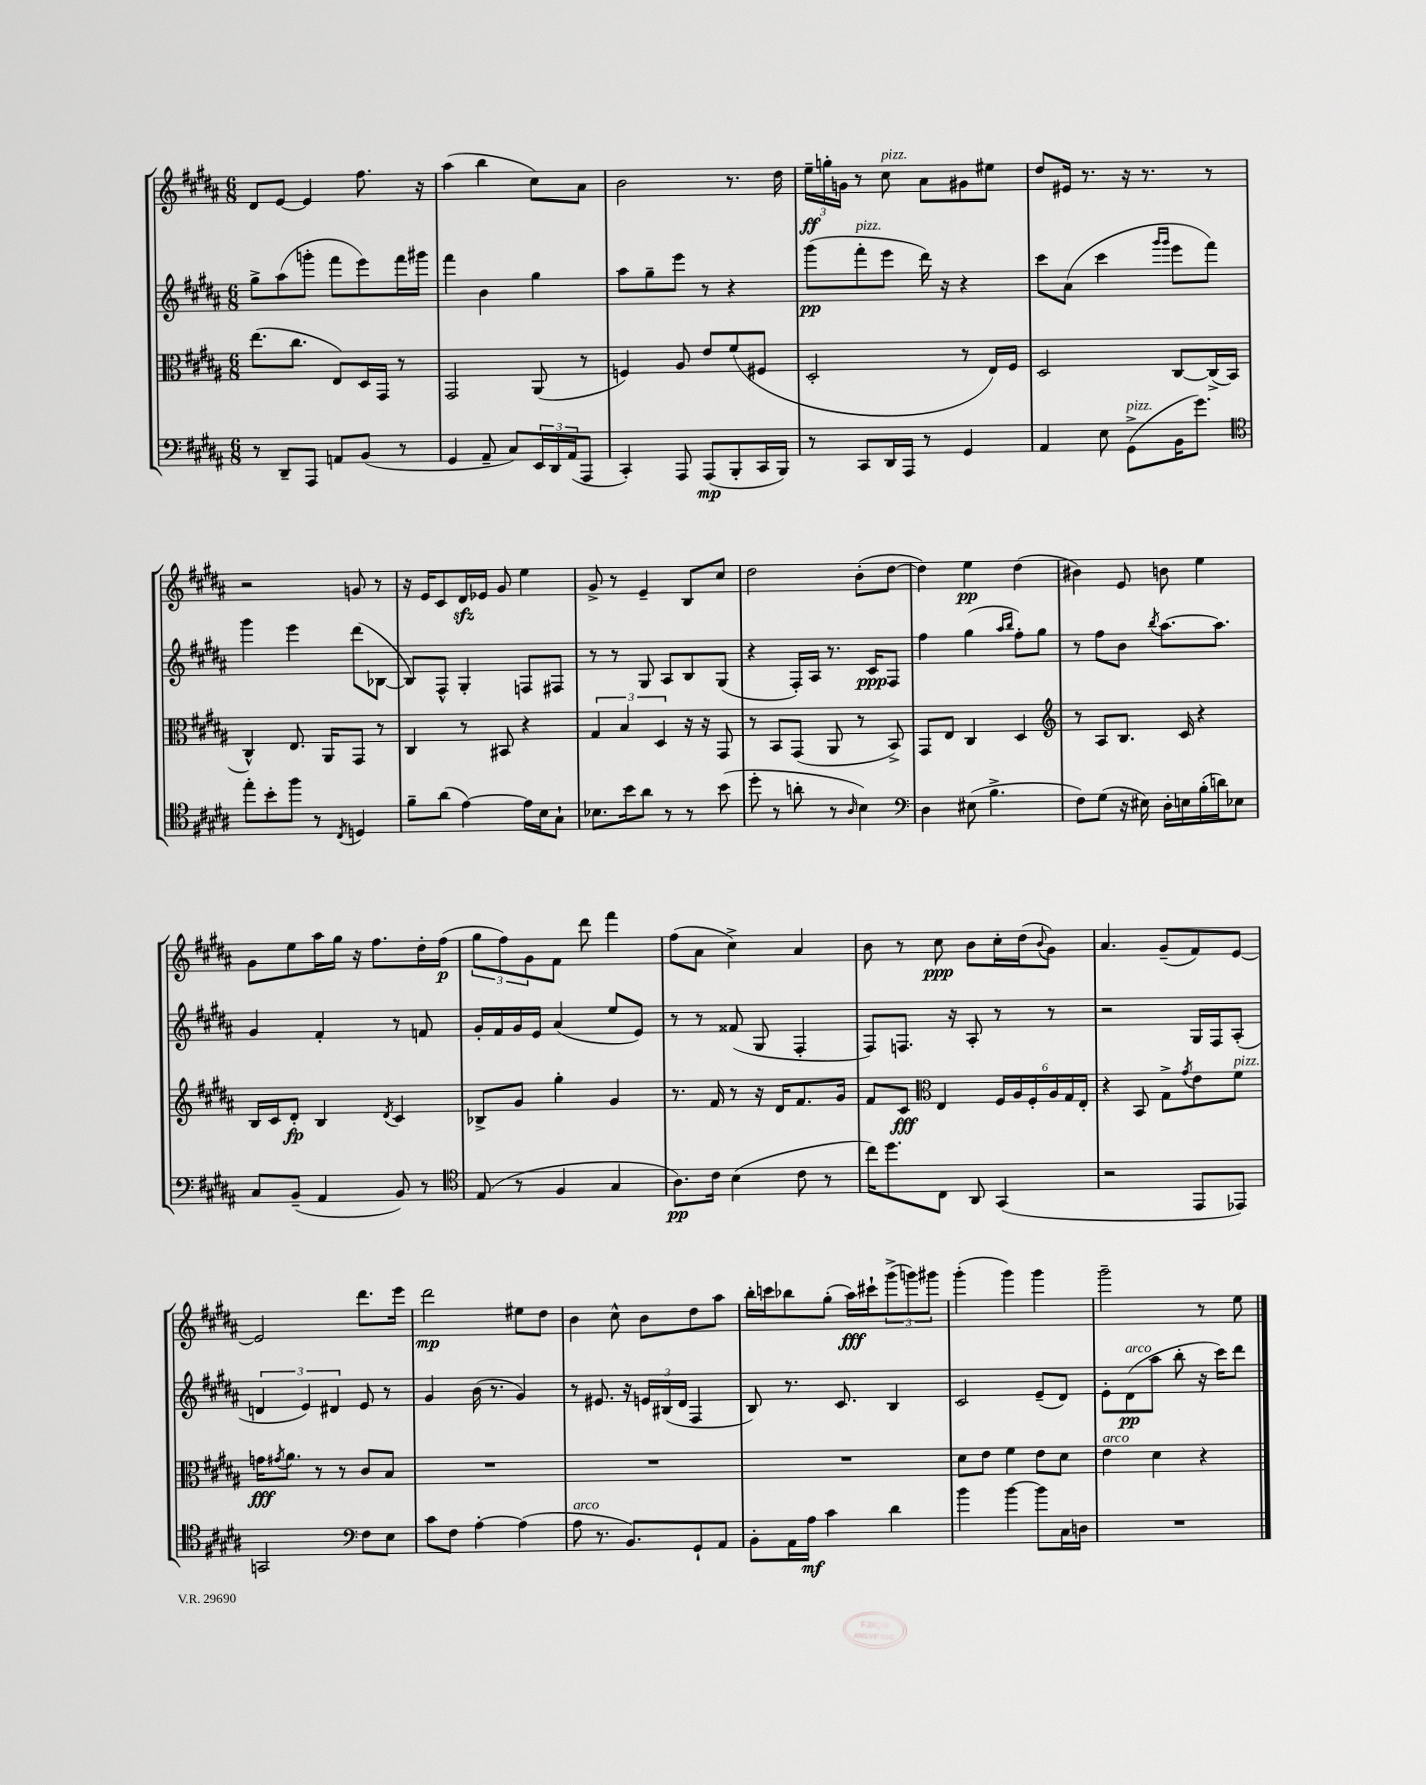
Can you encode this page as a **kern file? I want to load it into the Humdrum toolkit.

**kern	**dynam	**kern	**dynam	**kern	**dynam	**kern	**dynam
*part4	*part4	*part3	*part3	*part2	*part2	*part1	*part1
*staff4	*staff4	*staff3	*staff3	*staff2	*staff2	*staff1	*staff1
*clefF4	*	*clefC3	*	*clefG2	*	*clefG2	*
*k[f#c#g#d#a#]	*	*k[f#c#g#d#a#]	*	*k[f#c#g#d#a#]	*	*k[f#c#g#d#a#]	*
*M6/8	*	*M6/8	*	*M6/8	*	*M6/8	*
=112	=112	=112	=112	=112	=112	=112	=112
8r	.	(8.ee\L	.	8gg#^\L	.	8d#/L	.
8DD#~/L	.	.	.	(8aa#\	.	[8e/J	.
.	.	8.cc#\J	.	.	.	.	.
8AAA#/J	.	.	.	8gggn'\J	.	4e/]	.
8AAn/L	.	8E/L)	.	8fff#\L	.	.	.
(8BB/J	.	16D#/L	.	8eee\)	.	8.ff#\	.
.	.	16GG#/JJ	.	.	.	.	.
8r	.	8r	.	16fff#\L	.	.	.
.	.	.	.	16ggg#X\JJ	.	16r	.
=113	=113	=113	=113	=113	=113	=113	=113
4GG#/	.	2GG#/	.	4fff#\	.	(4aa#\	.
8AA#~/	.	.	.	4b\	.	4bb\	.
8C#/L)	.	.	.	.	.	.	.
24EE/L	.	(8AA#/	.	4gg#\	.	8cc#\L)	.
24DD#/	.	.	.	.	.	.	.
(24AA#/J	.	.	.	.	.	.	.
8AAA#/J	.	8r	.	.	.	8a#\J	.
=114	=114	=114	=114	=114	=114	=114	=114
4CC#'/)	.	4Fn/)	.	8aa#\L	.	2b\	.
.	.	.	.	8gg#~\	.	.	.
8AAA#/	.	8A#/	.	8eee\J	.	.	.
(8AAA#/L	mp	8e/L	.	8r	.	.	.
8BBB'/	.	(8f#/	.	4r	.	8.r	.
16CC#/L	.	8F#X/J	.	.	.	.	.
16BBB/JJ)	.	.	.	.	.	16dd#\	.
=115	=115	=115	=115	=115	=115	=115	=115
8r	.	2D#'/	.	(8ggg#\L	pp	24ee~\LL	ff
.	.	.	.	.	.	24ggn'\	.
.	.	.	.	.	.	24gn\JJ	.
!	!	!	!	!LO:TX:a:i:t=pizz.	!	!	!
8CC#/L	.	.	.	8fff#'\	.	8r	.
!	!	!	!	!	!	!LO:TX:a:i:t=pizz.	!
16DD#/L	.	.	.	8eee\J	.	8cc#\	.
16AAA#/JJ	.	.	.	.	.	.	.
8r	.	.	.	16ddd#\)	.	8a#\L	.
.	.	.	.	16r	.	.	.
4GG#/	.	8r	.	4r	.	8g#X\	.
.	.	16E/LL)	.	.	.	8ee#X\J	.
.	.	16F#/JJ	.	.	.	.	.
=116	=116	=116	=116	=116	=116	=116	=116
4AA#/	.	2D#/	.	8ccc#\L	.	8dd#/L	.
.	.	.	.	(8a#\J	.	16e#X/Jk	.
.	.	.	.	.	.	8.r	.
8E\	.	.	.	4ccc#\	.	.	.
!LO:TX:a:i:t=pizz.	!	!	!	!	!	!	!
(8GG#^\L	.	.	.	.	.	16r	.
.	.	.	.	.	.	8.r	.
.	.	.	.	16qqggg#/LL	.	.	.
.	.	.	.	16qqggg#/JJ	.	.	.
16BB\K	.	[8C#/L	.	8eee\L	.	.	.
8.g#\J)	.	.	.	.	.	.	.
.	.	(16C#^/L]	.	8fff#\J)	.	8r	.
.	.	16BB/JJ	.	.	.	.	.
!!LO:LB:g=z
=117	=117	=117	=117	=117	=117	=117	=117
*clefC4	*	*	*	*	*	*	*
8ee'\L	.	4C#^^/)	.	4ggg#\	.	2r	.
8b'\	.	.	.	.	.	.	.
8ff#\J	.	8.E/	.	4eee\	.	.	.
8r	.	.	.	.	.	.	.
.	.	16AA#/KL	.	.	.	.	.
8qC#/	.	.	.	.	.	.	.
4Dn/	.	8GG#/J	.	(8ddd#\L	.	8gn/	.
.	.	8r	.	[8B-X\J	.	8r	.
=118	=118	=118	=118	=118	=118	=118	=118
8f#~\L	.	4C#/	.	8B-/L])	.	16r	.
.	.	.	.	.	.	16e/KL	.
(8a#\J	.	.	.	8F#^^/J	.	8c#/	.
[4e\)	.	8r	.	4G#'/	.	16d#zz/L	.
.	.	.	.	.	.	16e-X/JJ	.
.	.	8BB#X/	.	.	.	8g#/	.
16e\LL]	.	4r	.	8Fn/L	.	4ee\	.
16B\J	.	.	.	.	.	.	.
8G#`\J	.	.	.	8F#X/J	.	.	.
=119	=119	=119	=119	=119	=119	=119	=119
8.B-X\L	.	6G#/	.	8r	.	8g#^/	.
.	.	.	.	8r	.	8r	.
.	.	6B/	.	.	.	.	.
16b\k	.	.	.	.	.	.	.
8a#\J	.	.	.	8G#/	.	4e~/	.
.	.	6D#/	.	.	.	.	.
8r	.	.	.	8A#/L	.	.	.
8r	.	16r	.	8B/	.	8B/L	.
.	.	16r	.	.	.	.	.
(8b\	.	8GG#/	.	(8G#/J	.	8cc#/J	.
=120	=120	=120	=120	=120	=120	=120	=120
8dd#'\	.	8r	.	4r	.	2dd#\	.
8r	.	8BB/L	.	.	.	.	.
8an'\	.	(8GG#/J	.	16F#'/LL)	.	.	.
.	.	.	.	16A#/JJ	.	.	.
8r	.	8AA#/	.	8.r	.	.	.
16qqA#/	.	.	.	.	.	.	.
4B\)	.	8r	.	.	.	(8b'\L	.
.	.	.	.	16c#/KL	ppp	.	.
.	.	8BB^/)	.	8F#/J	.	[8dd#\J	.
=121	=121	=121	=121	=121	=121	=121	=121
*clefF4	*	*	*	*	*	*	*
4D#\	.	8GG#/L	.	4ff#\	.	4dd#\])	.
.	.	8E/J	.	.	.	.	.
(8E#X\	.	4C#/	.	(4gg#\	.	4ee\	pp
4.B^\	.	.	.	.	.	.	.
.	.	.	.	16qqaa#/LL	.	.	.
.	.	.	.	16qqbb/JJ	.	.	.
.	.	4D#/	.	8ff#'\L)	.	(4dd#\	.
.	.	.	.	8gg#\J	.	.	.
=122	=122	=122	=122	=122	=122	=122	=122
*	*	*clefG2	*	*	*	*	*
8F#\L)	.	8r	.	8r	.	4b#X\)	.
(8G#\J	.	8A#/L	.	8ff#\L	.	.	.
16r	.	8.B/J	.	8b\J	.	8e/	.
16E#X\)	.	.	.	.	.	.	.
.	.	.	.	8qbb/	.	.	.
16D#'\LL	.	.	.	[8.aa#\L	.	8bn\	.
16En\	.	16c#/	.	.	.	.	.
(16B'\	.	4r	.	.	.	4ee\	.
16dn\J)	.	.	.	8.aa#\J]	.	.	.
8E-X\J	.	.	.	.	.	.	.
!!LO:LB:g=z
=123	=123	=123	=123	=123	=123	=123	=123
8C#/L	.	16B/LL	.	4g#/	.	8g#\L	.
.	.	16c#/J	.	.	.	.	.
(8BB~/J	.	8d#'/J	fp	.	.	8ee\	.
4AA#/	.	4B/	.	4f#'/	.	16aa#\L	.
.	.	.	.	.	.	16gg#\JJ	.
.	.	.	.	.	.	16r	.
.	.	.	.	.	.	8.ff#\L	.
.	.	8qd#/	.	.	.	.	.
8BB/)	.	4c#/	.	8r	.	.	.
8r	.	.	.	8fn/	.	16dd#'\L	.
.	.	.	.	.	.	(16ff#\JJ	p
=124	=124	=124	=124	=124	=124	=124	=124
*clefC4	*	*	*	*	*	*	*
(8E/	.	8B-X^/L	.	16g#'/LL	.	12gg#\L	.
.	.	.	.	16f#/	.	.	.
.	.	.	.	.	.	12ff#\)	.
8r	.	8g#/J	.	16g#/	.	.	.
.	.	.	.	.	.	12g#\	.
.	.	.	.	16e/JJ	.	.	.
4F#/	.	4gg#'\	.	(4a#/	.	8f#\J	.
.	.	.	.	.	.	8ddd#\	.
4G#/	.	4g#/	.	8ee/L	.	4fff#\	.
.	.	.	.	8e/J)	.	.	.
=125	=125	=125	=125	=125	=125	=125	=125
8.A#\L)	pp	8.r	.	8r	.	(8ff#\L	.
.	.	.	.	8r	.	8a#\J	.
16c#\Jk	.	16f#/	.	.	.	.	.
(4B\	.	8r	.	(8f##X/	.	4cc#^\)	.
.	.	16r	.	8G#/	.	.	.
.	.	16d#/KL	.	.	.	.	.
8c#\	.	8.f#/	.	4F#'/	.	4a#/	.
8r	.	.	.	.	.	.	.
.	.	16g#/Jk	.	.	.	.	.
=126	=126	=126	=126	=126	=126	=126	=126
16cc#\KL)	.	8f#/L	.	8F#/L)	.	8b\	.
8.dd#\	.	.	.	.	.	.	.
.	.	8c#/J	fff	8.Fn/J	.	8r	.
*	*	*clefC3	*	*	*	*	*
8C#\J	.	4E/	.	.	.	8cc#\	ppp
.	.	.	.	16r	.	.	.
8AA#/	.	.	.	8A#'/	.	8b\L	.
(4GG#/	.	24F#/LL	.	8r	.	16cc#'\L	.
.	.	24A#/	.	.	.	.	.
.	.	.	.	.	.	(16dd#\J	.
.	.	24F#'/	.	.	.	.	.
.	.	.	.	.	.	8qqb/	.
.	.	24A#/	.	8r	.	8g#\J)	.
.	.	24G#/	.	.	.	.	.
.	.	24E'/JJ	.	.	.	.	.
=127	=127	=127	=127	=127	=127	=127	=127
2r	.	4r	.	2r	.	4.a#/	.
.	.	8BB/	.	.	.	.	.
.	.	8G#^\L	.	.	.	(8g#~/L	.
.	.	8qg#/	.	.	.	.	.
8EE/L	.	8e\	.	16G#/LL	.	8f#/)	.
.	.	.	.	16F#/J	.	.	.
!	!	!LO:TX:a:i:t=pizz.	!	!	!	!	!
8EE-X/J)	.	8f#\J	.	(8A#'/J	.	[8e/J	.
!!LO:LB:g=z
=128	=128	=128	=128	=128	=128	=128	=128
2GGn/	.	16gn\KL	fff	6dn/	.	2e/]	.
.	.	8qg#X/	.	.	.	.	.
.	.	8.a#\J	.	.	.	.	.
.	.	.	.	6e/)	.	.	.
.	.	8r	.	.	.	.	.
.	.	.	.	6d#X/	.	.	.
.	.	8r	.	.	.	.	.
*clefF4	*	*	*	*	*	*	*
8F#\L	.	8c#/L	.	8e/	.	8.ddd#\L	.
8E\J	.	8B/J	.	8r	.	.	.
.	.	.	.	.	.	16eee\Jk	.
=129	=129	=129	=129	=129	=129	=129	=129
8c#\L	.	2.r	.	4g#/	.	2ddd#\	mp
8F#\J	.	.	.	.	.	.	.
[4A#'\	.	.	.	(16b\	.	.	.
.	.	.	.	8.r	.	.	.
(4A#\]	.	.	.	4g#/)	.	8ee#X\L	.
.	.	.	.	.	.	8dd#\J	.
=130	=130	=130	=130	=130	=130	=130	=130
!LO:TX:a:i:t=arco	!	!	!	!	!	!	!
8A#\	.	2.r	.	8r	.	4b\	.
8.r	.	.	.	8.e#X/	.	.	.
.	.	.	.	.	.	8cc#^^\	.
8.BB/L)	.	.	.	16r	.	.	.
.	.	.	.	24en/LL	.	8b\L	.
.	.	.	.	(24B#X/	.	.	.
.	.	.	.	24d#/JJ	.	.	.
8GG#`/	.	.	.	4F#/	.	8dd#\	.
8AA#/J	.	.	.	.	.	8aa#\J	.
=131	=131	=131	=131	=131	=131	=131	=131
8BB'\L	.	2.r	.	8B/)	.	16bb'\LL	.
.	.	.	.	.	.	16cccn\J	.
16AA#\L	.	.	.	8.r	.	8bb-X\	.
16A#\JJ	mf	.	.	.	.	.	.
4c#\	.	.	.	.	.	(8gg#'\J	.
.	.	.	.	8.c#/	.	.	.
.	.	.	.	.	.	16aa#\LL)	fff
.	.	.	.	.	.	16ccc#X`\J	.
4d#\	.	.	.	4B/	.	(12ggg#^\	.
.	.	.	.	.	.	12gggn\)	.
.	.	.	.	.	.	12ggg#X\J	.
=132	=132	=132	=132	=132	=132	=132	=132
4b\	.	8d#\L	.	2c#/	.	(4ggg#'\	.
.	.	8e\J	.	.	.	.	.
[4b\	.	4f#\	.	.	.	4ggg#\)	.
8b\L]	.	8e\L	.	(8e~/L	.	4ggg#\	.
16C#\L	.	8d#\J	.	8d#/J)	.	.	.
16Dn\JJ	.	.	.	.	.	.	.
=133	=133	=133	=133	=133	=133	=133	=133
!	!	!LO:TX:a:i:t=arco	!	!	!	!	!
2.r	.	4e\	.	8e'\L	.	2ggg#~\	.
!	!	!	!	!LO:TX:a:i:t=arco	!	!	!
.	.	.	.	(8d#\	pp	.	.
.	.	4d#\	.	8aa#\J	.	.	.
.	.	.	.	8bb'\	.	.	.
.	.	4r	.	16r	.	8r	.
.	.	.	.	16ccc#\KL)	.	.	.
.	.	.	.	8ddd#\J	.	8ee\	.
==	==	==	==	==	==	==	==
*-	*-	*-	*-	*-	*-	*-	*-
